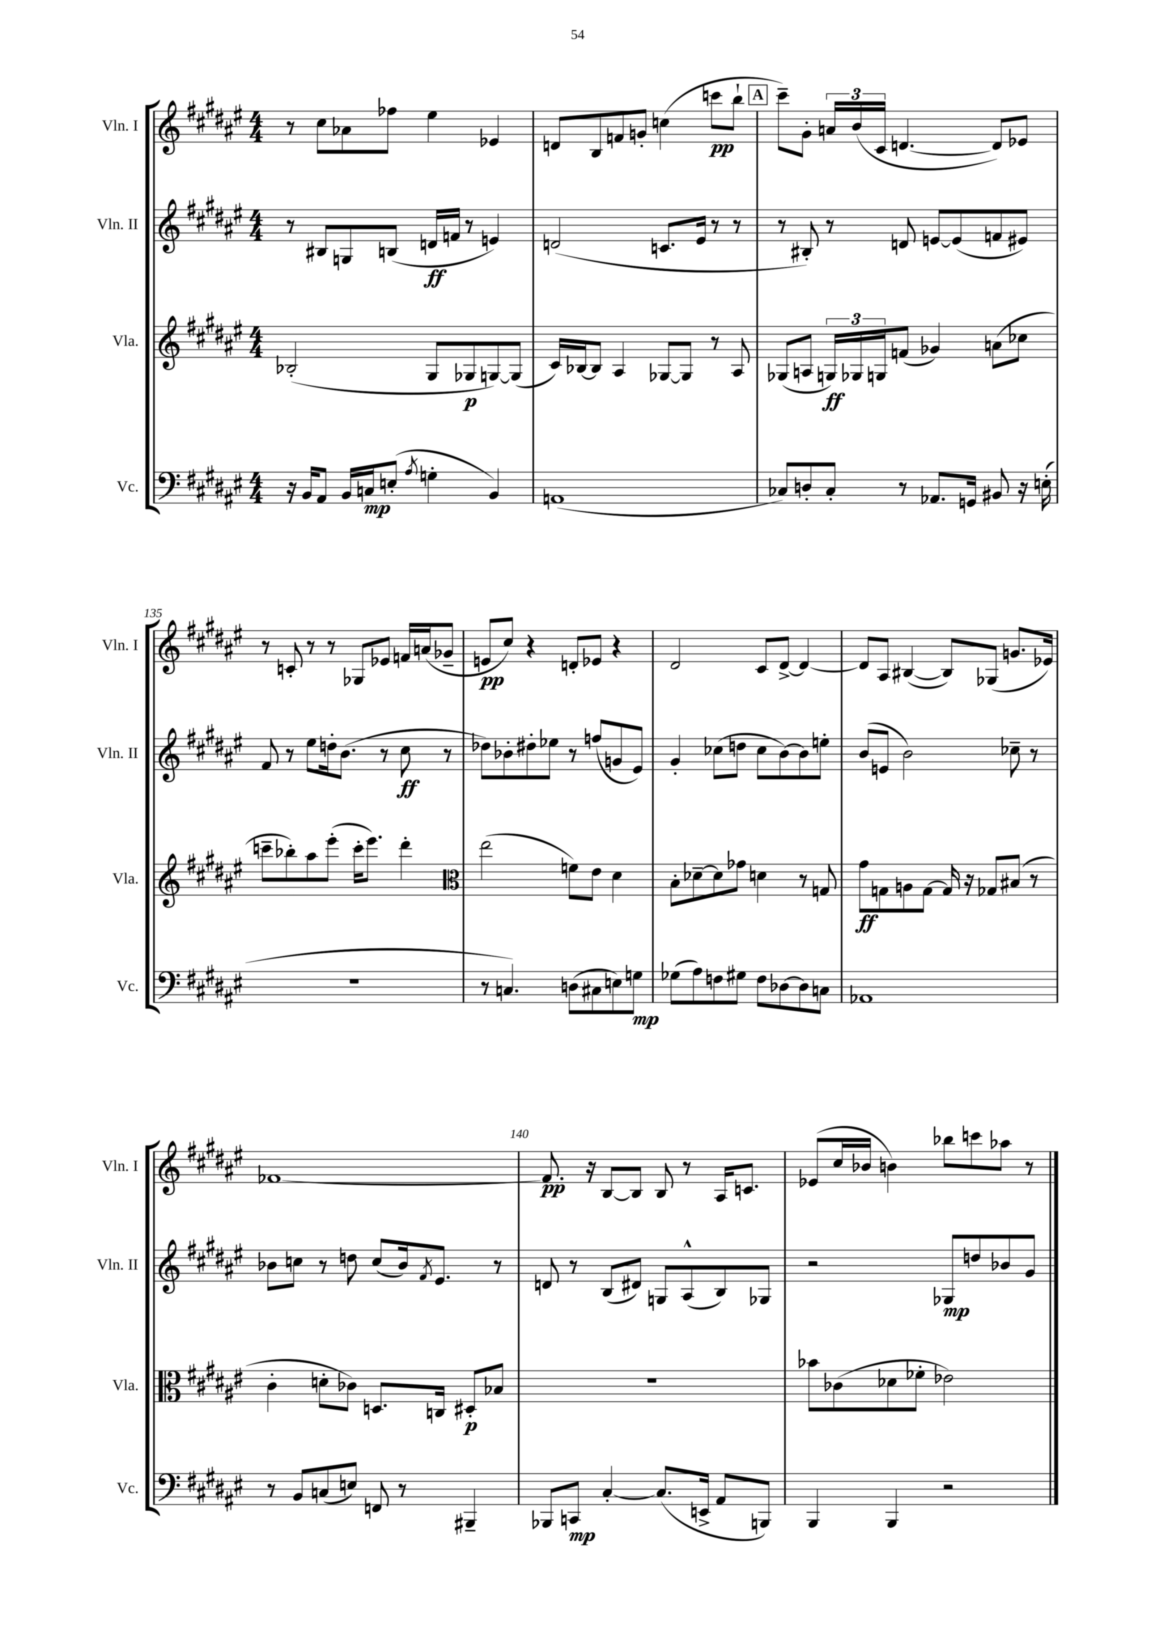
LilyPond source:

<<
\new StaffGroup <<
\new Staff = "s0" \with { instrumentName = "Vln. I" shortInstrumentName = "Vln. I" } {
    \clef treble \key fis \major \numericTimeSignature \time 4/4
    r8 cis''8 aes'8 fes''8 eis''4 ees'4 |
    d'8 b8 f'8 g'8-. c''4( c'''8\pp b''8-! |
    \mark \markup { \box "A" } cis'''8--) gis'8-. \tuplet 3/2 { a'16 b'16( cis'16 } d'4.~ d'8) ees'8 |
    r8 c'8-. r8 r8 ges8 ees'8 f'16 a'16( ges'8-- |
    e'8\pp cis''8) r4 d'8-. ees'8 r4 |
    dis'2 cis'8 dis'8~-> dis'4~ |
    dis'8 ais8 bis4~( bis8) ges8( g'8. ees'16) |
    fes'1~ |
    fes'8.\pp r16 b8~ b8 b8 r8 ais16 c'8. |
    ees'8( cis''16 bes'16 b'4) bes''8 c'''8 aes''8 r8 \bar "|." |
}
\new Staff = "s1" \with { instrumentName = "Vln. II" shortInstrumentName = "Vln. II" } {
    \clef treble \key fis \major \numericTimeSignature \time 4/4
    r8 bis8 g8 b8( d'16\ff f'16 r8 e'4) |
    d'2( c'8. eis'16 r8 r8 |
    \mark \markup { \box "A" } r8 bis8-.) r8 d'8 e'8~ e'8( f'8 eis'8) |
    fis'8 r8 eis''8 d''16-. b'8.( r8 cis''8\ff r8 |
    des''8) bes'8-. dis''8-. ees''8 r8 f''8( g'8 eis'8) |
    gis'4-. ces''8( d''8 ces''8 b'8~) b'8 e''8-. |
    b'8( e'8 b'2) ces''8-- r8 |
    bes'8 c''8 r8 d''8 c''8( bes'16) \acciaccatura { fis'8 } eis'8. r8 |
    d'8 r8 b8( dis'8) g8 ais8-^( b8) ges8 |
    r2 ges8\mp d''8 bes'8 gis'8 \bar "|." |
}
\new Staff = "s2" \with { instrumentName = "Vla." shortInstrumentName = "Vla." } {
    \clef treble \key fis \major \numericTimeSignature \time 4/4
    bes2-.( gis8 ges8\p g8~) g8( |
    cis'16) bes16~ bes8 ais4 ges8~ ges8 r8 ais8 |
    \mark \markup { \box "A" } ges8( a8 \tuplet 3/2 { g16\ff) ges16 g16 } f'8( ges'4) a'8( ces''8 |
    c'''8-- bes''8-.) ais''8 eis'''8-.( c'''16-. eis'''8.) dis'''4-. |
    \clef alto eis''2( f'8) eis'8 dis'4 |
    b8-. des'8~-- des'8 ges'8 d'4 r8 g8 |
    gis'8\ff g8 a8 g8~ g16 r16 ges8 bis8( r8 |
    cis'4-. d'8-. ces'8) d8. c16 dis8-.\p bes8 |
    R1 |
    bes'8 ces'8( des'8 fes'8-. ees'2) \bar "|." |
}
\new Staff = "s3" \with { instrumentName = "Vc." shortInstrumentName = "Vc." } {
    \clef bass \key fis \major \numericTimeSignature \time 4/4
    r16 b,16 ais,8 b,16 c16\mp e8-.( \acciaccatura { ais8 } g4-. b,4) |
    a,1( |
    \mark \markup { \box "A" } ces8) d8-. ces8-. r8 aes,8. g,16 bis,8 r16 e16-.( |
    R1 |
    r8 c4.) d8( cis8 e8) g8\mp |
    ges8( ais8) f8 gis8 f8 des8~ des8 c8 |
    aes,1 |
    r8 b,8 c8( e8) f,8 r8 bis,,4-- |
    bes,,8 c,8\mp cis4~-. cis8.( e,16-> ais,8 b,,8) |
    b,,4 b,,4 r2 \bar "|." |
}
>>
>>
\layout { \context { \Score currentBarNumber = #132 \override BarNumber.break-visibility = ##(#f #t #t) barNumberVisibility = #(every-nth-bar-number-visible 5) } }
